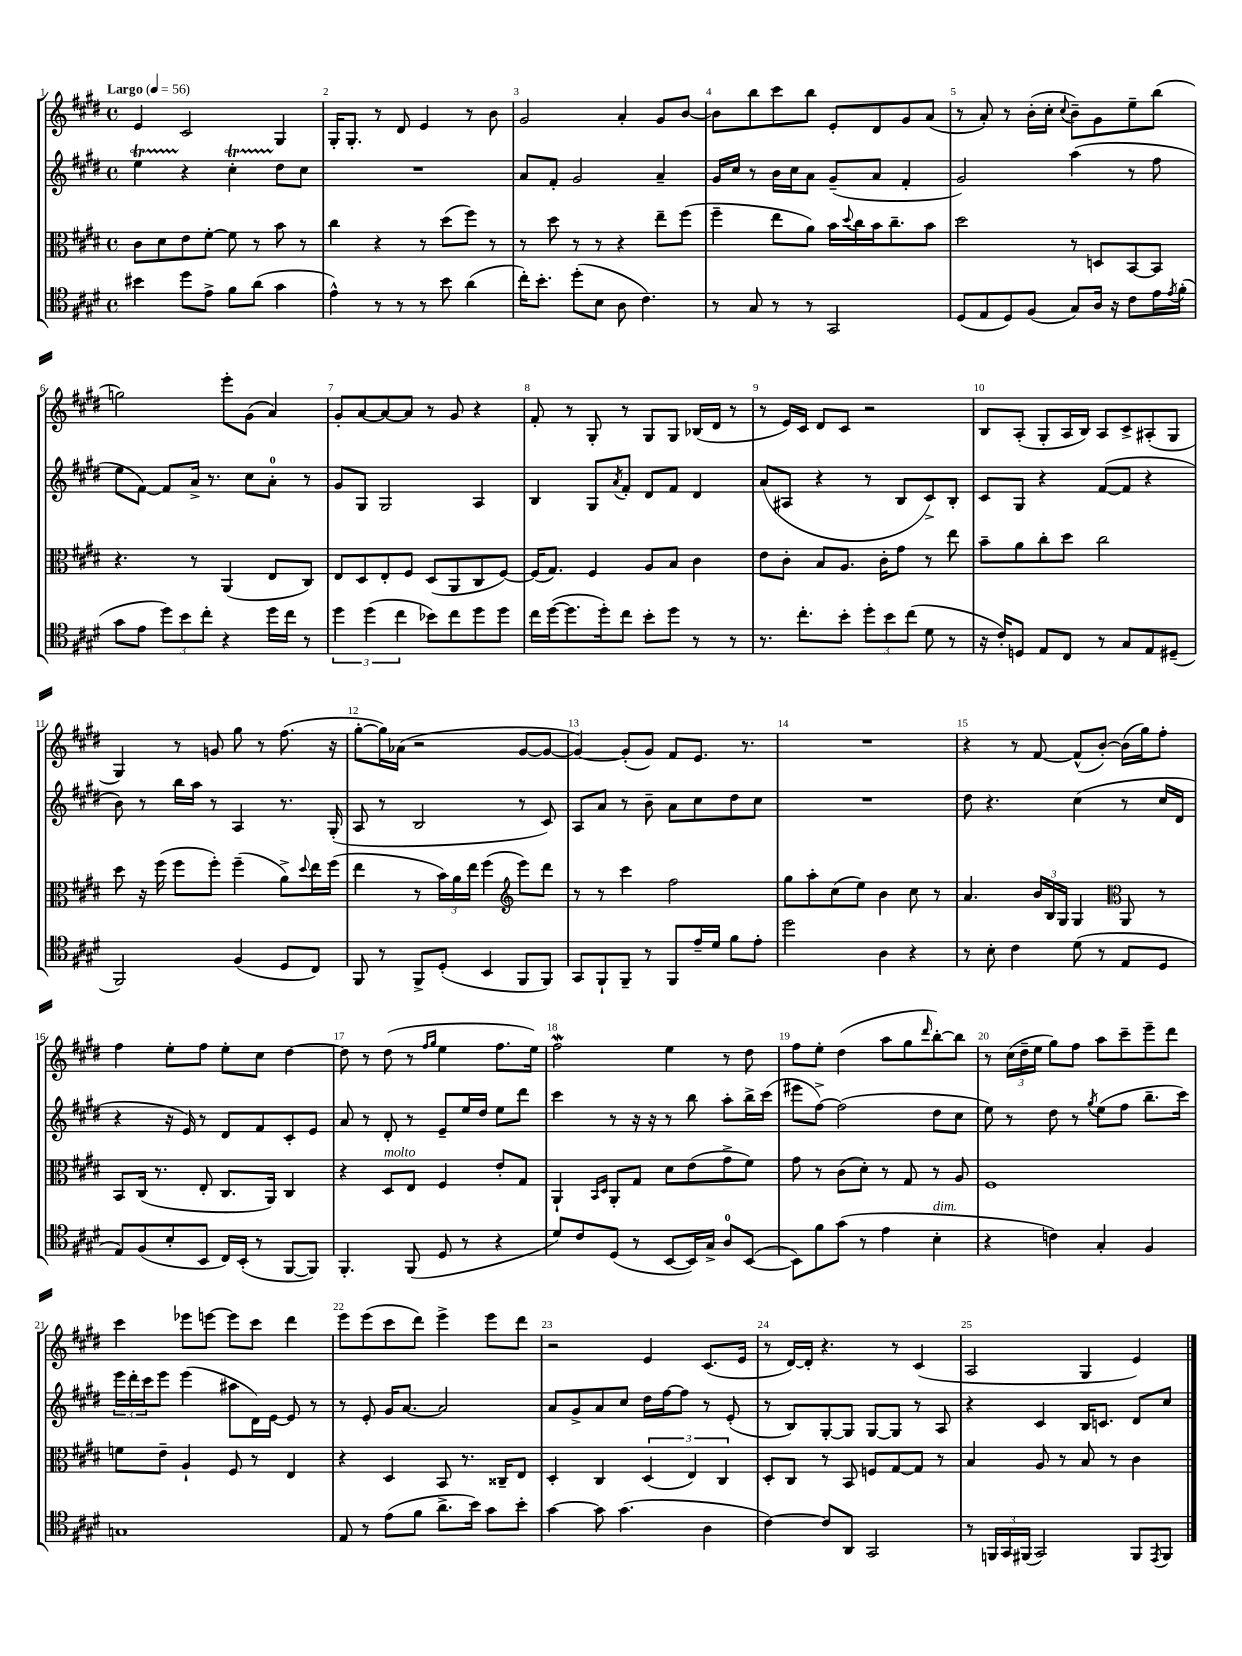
<<
\new StaffGroup <<
\new Staff = "s0" {
    \clef treble \key e \major \defaultTimeSignature \time 4/4 \tempo "Largo" 4 = 56
    e'4 cis'2 gis4 |
    gis16-. gis8.-. r8 dis'8 e'4 r8 b'8 |
    gis'2 a'4-. gis'8 b'8~ |
    b'8 b''8 cis'''8 b''8 e'8-. dis'8 gis'8 a'8( |
    r8 a'8-.) r8 b'16-.( cis''16-. \appoggiatura { cis''8 } b'8--) gis'8 e''8-- b''8( |
    g''2) e'''8-. gis'8( a'4) |
    gis'8-. a'8~ a'8~ a'8 r8 gis'8 r4 |
    fis'8-. r8 gis8-. r8 gis8 gis8 bes16( dis'16 r8 |
    r8 e'16) cis'16 dis'8 cis'8 r2 |
    b8 a8-.( gis8-. a16 b16) a8 cis'8-> ais8-.( gis8 |
    gis4) r8 g'8 gis''8 r8 fis''8.( r16 |
    gis''8~-. gis''16) aes'16( r2 gis'8~ gis'8~ |
    gis'4~) gis'8-.( gis'8) fis'8 e'8. r8. |
    R1 |
    r4 r8 fis'8~ fis'8-^( b'8~-.) b'16( gis''16) fis''8-. |
    fis''4 e''8-. fis''8 e''8-. cis''8 dis''4~ |
    dis''8 r8 dis''8( r8 \grace { fis''16 gis''16 } e''4 fis''8. e''16) |
    fis''2\mordent e''4 r8 dis''8 |
    fis''8 e''8-. dis''4( a''8 gis''8 \grace { dis'''16 } b''8~-.) b''8 |
    r8 \tuplet 3/2 { cis''16( dis''16-- e''16 } gis''8) fis''8 a''8 cis'''8-- e'''8-- dis'''8 |
    cis'''4 ees'''8 e'''8~ e'''8 cis'''8 dis'''4 |
    e'''8 e'''8( cis'''8 dis'''8) e'''4-> e'''8 dis'''8 |
    r2 e'4 cis'8.( e'16 |
    r8 dis'16~) dis'16-. r4. r8 cis'4( |
    a2 gis4 e'4) \bar "|." |
}
\new Staff = "s1" {
    \clef treble \key e \major \defaultTimeSignature \time 4/4
    e''4\startTrillSpan r4\stopTrillSpan cis''4-.\startTrillSpan dis''8\stopTrillSpan cis''8 |
    R1 |
    a'8 fis'8-. gis'2 a'4-- |
    gis'16 cis''16 r8 b'16 cis''16 a'8 gis'8--( a'8 fis'4-. |
    gis'2) a''4( r8 fis''8 |
    e''8 fis'8~) fis'8 a'16-> r8. cis''8 a'8-0-. r8 |
    gis'8 gis8 gis2 a4 |
    b4 gis8 \acciaccatura { a'8 } fis'8-. dis'8 fis'8 dis'4 |
    a'8( ais8 r4 r8 b8 cis'8->) b8-. |
    cis'8 gis8 r4 fis'8~( fis'8 r4 |
    b'8) r8 b''16 a''16 r8 a4 r8. gis16-.( |
    a8 r8 b2 r8 cis'8) |
    a8 a'8 r8 b'8-- a'8 cis''8 dis''8 cis''8 |
    R1 |
    dis''8 r4. cis''4( r8 cis''16 dis'16 |
    r4 r16 e'16) r8 dis'8 fis'8 cis'8-. e'8 |
    a'8 r8 dis'8-. r8 e'8-- e''16 dis''16 e''8 dis'''8 |
    cis'''4 r8 r16 r16 r8 b''8 a''8-. b''16-> cis'''16( |
    eis'''8 fis''8~->) fis''2( dis''8 cis''8 |
    e''8) r8 dis''8 r8 \acciaccatura { gis''8 } e''8( fis''8 b''8.-- cis'''16) |
    \tuplet 3/2 { e'''16 dis'''16-. cis'''16 } e'''8 e'''4( ais''8 dis'16) e'16~ e'8 r8 |
    r8 e'8-. gis'16 a'8.~ a'2 |
    a'8 gis'8-> a'8 cis''8 dis''16 fis''16~ fis''8 r8 e'8-.( |
    r8 b8) gis8~-. gis8 gis8~ gis8 r8 a8 |
    r4 cis'4 b16 c'8. dis'8 cis''8 \bar "|." |
}
\new Staff = "s2" {
    \clef alto \key e \major \defaultTimeSignature \time 4/4
    cis'8 dis'8 e'8 fis'8~-. fis'8 r8 b'8 r8 |
    cis''4 r4 r8 dis''8( fis''8) r8 |
    r8 dis''8 r8 r8 r4 e''8-- fis''8( |
    fis''4-- e''8 a'8) b'16 \appoggiatura { dis''8 } cis''16 b'16 cis''8.-- b'8 |
    dis''2 r8 d8 b,8~ b,8 |
    r4. r8 a,4( e8 cis8) |
    e8 dis8 e8-. fis8 dis8( a,8 cis8 fis8~) |
    fis16( gis8.) fis4 a8 b8 cis'4 |
    e'8 cis'8-. b8 a8. cis'16-. gis'8 r8 e''8 |
    b'8-- a'8 cis''8-. dis''8 cis''2 |
    dis''8 r16 fis''16( fis''8 fis''8-.) fis''4--( a'8->) \appoggiatura { dis''8 } e''16 fis''16( |
    e''4 r8 \tuplet 3/2 { b'16) a'16 e''16 } fis''4( \clef treble e'''8) dis'''8 |
    r8 r8 cis'''4 fis''2 |
    gis''8 a''8-. cis''8( e''8) b'4 cis''8 r8 |
    a'4. \tuplet 3/2 { b'16 b16 gis16 } gis4 \clef alto a,8 r8 |
    b,8 cis16( r8. e8-. cis8. a,16) cis4 |
    r4 dis8^\markup { \italic "molto" } e8 fis4 e'8-. gis8 |
    a,4-! \grace { b,16 dis16 } a,8-. gis8 dis'8 e'8( gis'8-> fis'8) |
    gis'8 r8 cis'8( dis'8-.) r8 gis8 r8 a8 |
    fis1 |
    f'8 e'8-- a4-! fis8 r8 e4 |
    r4 dis4 b,8 r8. cisis16-- e8 |
    dis4-. cis4 \tuplet 3/2 { dis4( e4) cis4 } |
    dis8-. cis8 r8 b,8 f8 gis8~ gis8 r8 |
    b4 a8 r8 b8 r8 cis'4 \bar "|." |
}
\new Staff = "s3" {
    \clef tenor \key e \major \defaultTimeSignature \time 4/4
    bis'4 dis''8 e'8-> fis'8 a'8( gis'4 |
    e'4-^) r8 r8 r8 b'8 a'4( |
    cis''16-.) b'8.-. dis''8-.( b8 a8 cis'4.) |
    r8 gis8 r8 r8 gis,2 |
    dis8( e8 dis8) fis8( gis8) a16 r16 cis'8 e'16 \acciaccatura { e'8 } fis'16-.( |
    gis'8 e'8 \tuplet 3/2 { dis''8) b'8 cis''8-. } r4 dis''16 cis''16 r8 |
    \tuplet 3/2 { dis''4 dis''4( cis''4 } bes'8) cis''8 dis''8 dis''8 |
    cis''16 dis''16~( dis''8. dis''16-.) cis''8 b'8-. dis''8 r8 r8 |
    r8. cis''8.-. b'8-. \tuplet 3/2 { dis''8-. b'8 cis''8( } dis'8 r8 |
    r16 cis'16-.) d8 e8 cis8 r8 gis8 e8 dis8--( |
    fis,2) fis4( dis8 cis8) |
    fis,8 r8 fis,8-> dis8-.( b,4 fis,8 fis,8) |
    gis,8 fis,8-! fis,8-- r8 fis,8 e'16-- dis'16 fis'8 e'8-. |
    dis''2 a4 r4 |
    r8 b8-. cis'4 dis'8( r8 e8 dis8 |
    e8) fis8( b8-. b,8 cis16) b,16-.( r8 fis,8~ fis,8) |
    fis,4.-. fis,8( dis8 r8 r4 |
    dis'8) cis'8 dis8( r8 b,8~ b,16) gis16-> a8-0 b,8~( |
    b,8) fis'8 gis'8( r8 e'4 b4-.^\markup { \italic "dim." } |
    r4 c'4) gis4-. fis4 |
    g1 |
    e8 r8 e'8( fis'8 a'8.-> b'16) gis'8 b'8-. |
    gis'4~ gis'8 gis'4.( a4 |
    cis'4~) cis'8 a,8 gis,2 |
    r8 \tuplet 3/2 { f,16 gis,16 fis,16( } gis,2) fis,8 \acciaccatura { e,8 } fis,8 \bar "|." |
}
>>
>>
\layout { \context { \Score \override BarNumber.break-visibility = ##(#f #t #t) barNumberVisibility = #all-bar-numbers-visible } }
